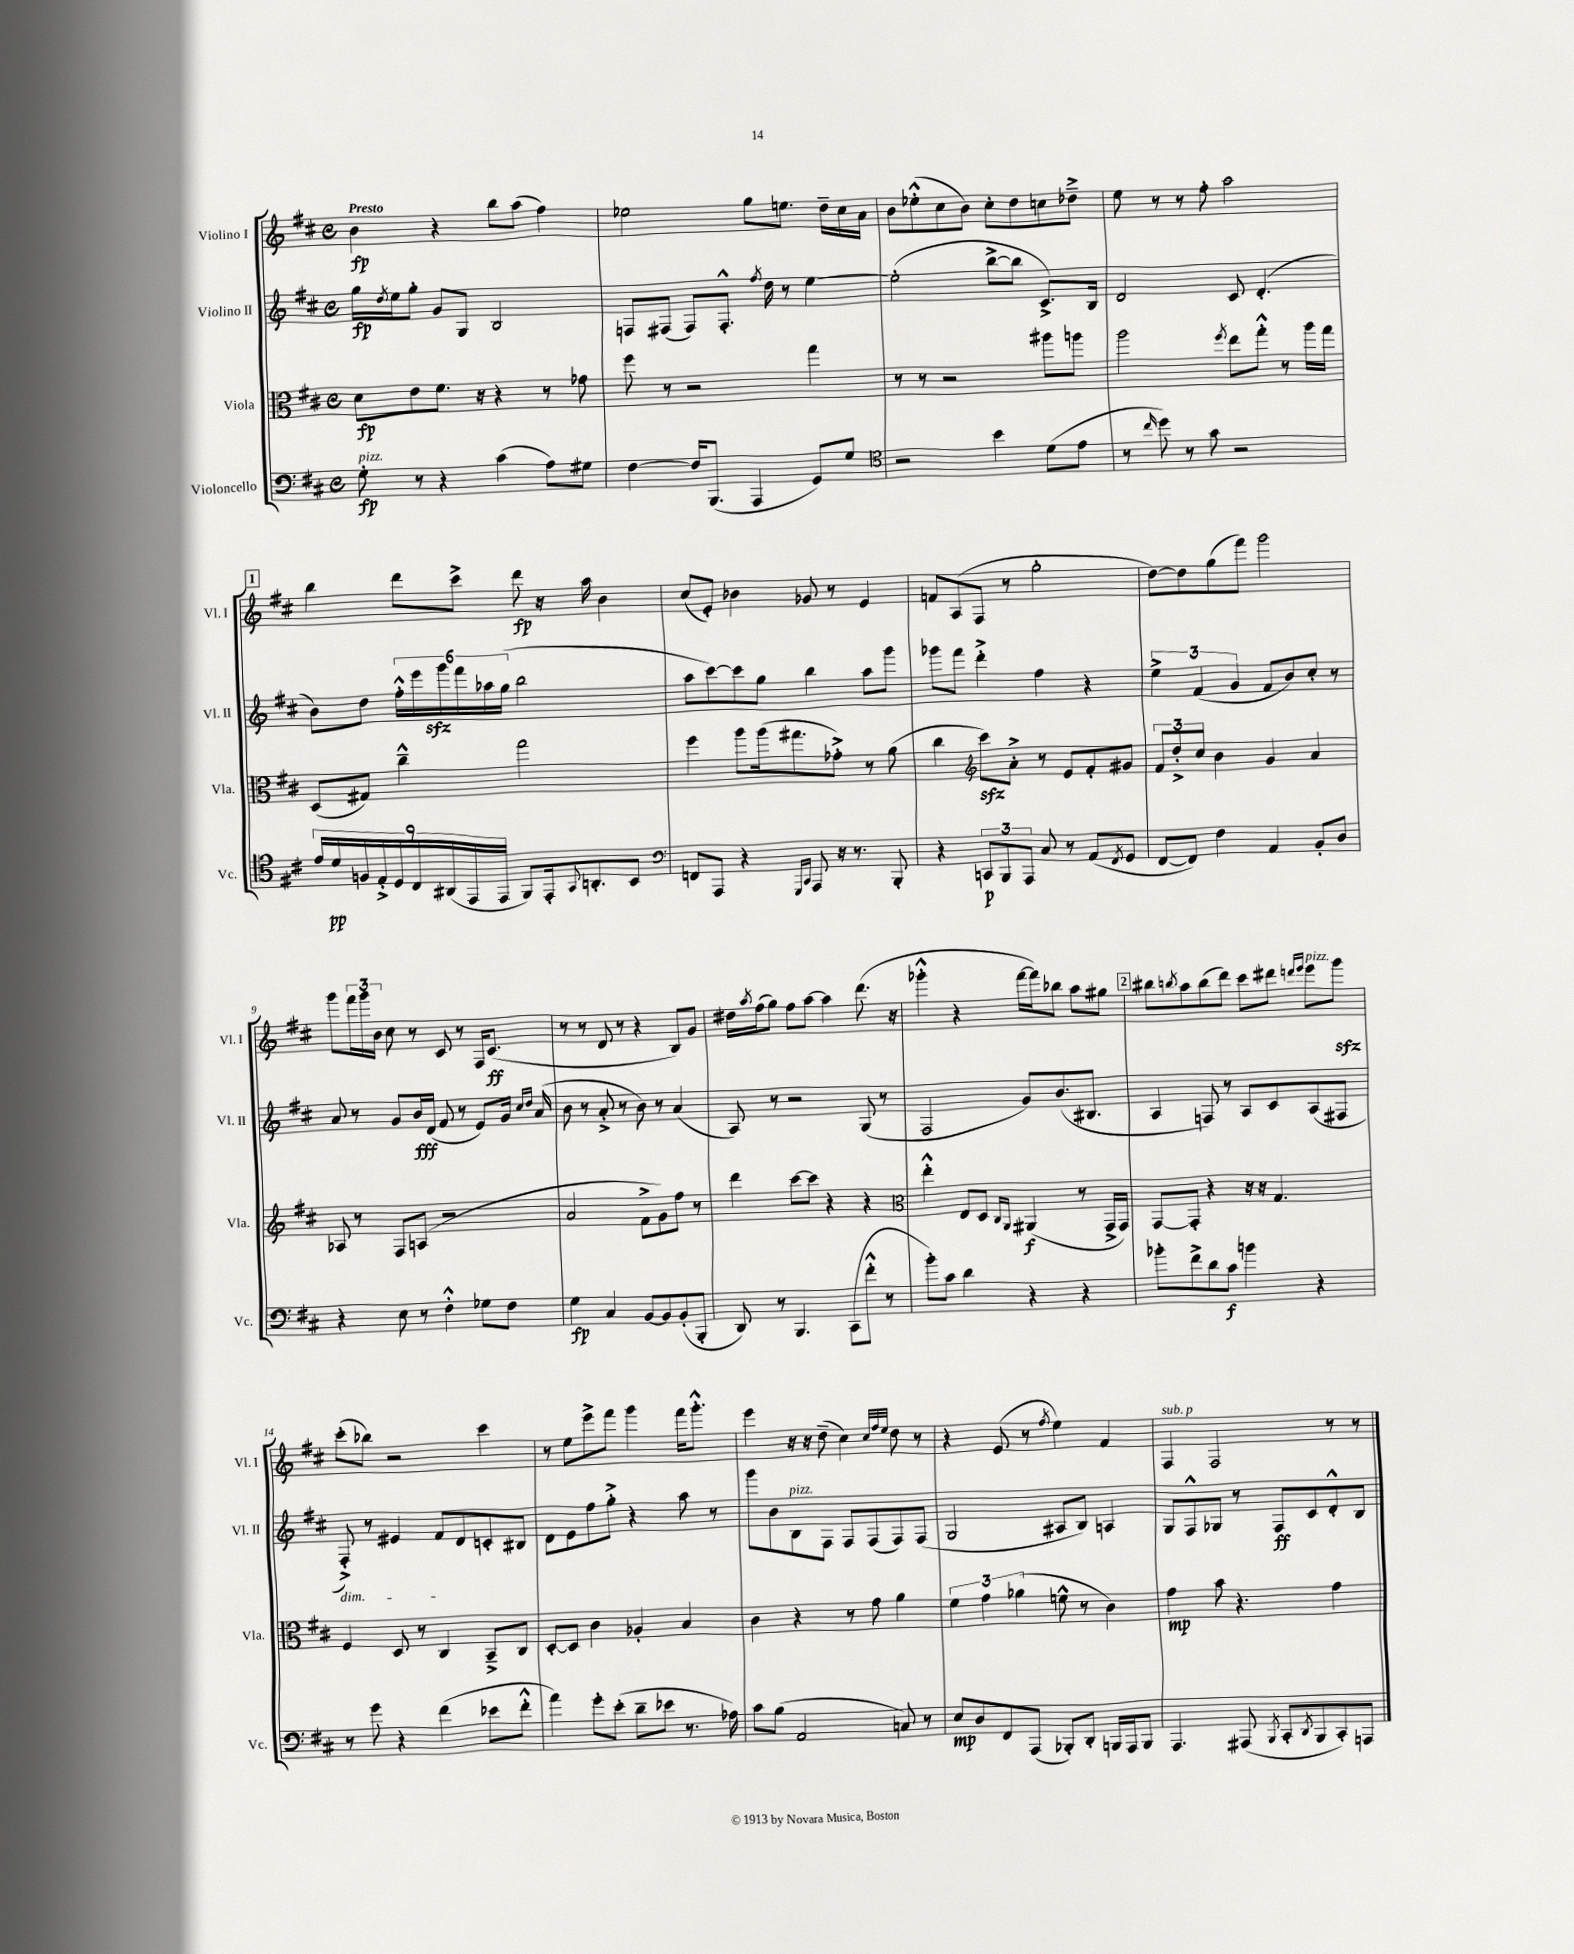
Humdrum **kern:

**kern	**kern	**kern	**kern
*staff4	*staff3	*staff2	*staff1
*clefF4	*clefC3	*clefG2	*clefG2
*k[f#c#]	*k[f#c#]	*k[f#c#]	*k[f#c#]
*M4/4	*M4/4	*M4/4	*M4/4
*met(c)	*met(c)	*met(c)	*met(c)
8G'	8d	16gg	4b
.	.	8qdd	.
.	.	16ee	.
8r	8e	8gg'	.
4r	8.f#	8g	4r
.	.	8G	.
.	16r	.	.
(4c#	4r	2B	8bb
.	.	.	(8aa
8A)	8r	.	4ff#)
8G#	8g-	.	.
=	=	=	=
[4F#	8ff#	8F	2ee-
.	8r	(8F#	.
16F#]	2r	8F#)	.
(8.BBB	.	.	.
.	.	8.F#'^^	.
4AAA	.	.	8gg
.	.	8qff#	.
.	.	16dd	.
.	.	8r	8.ee
8GG)	4gg	[4ee	.
.	.	.	16dd~
8G	.	.	16cc#
.	.	.	16a
=	=	=	=
*clefC4	*	*	*
2r	8r	(2ee']	8b
.	8r	.	(8ee-'^^
.	2r	.	8cc#
.	.	.	8b)
4b	.	[8bb^	8cc#'
.	.	8bb]	8dd
(8d	8aa#	8.c#^)	8cc
8e	8aa	.	8dd-~^
.	.	16B	.
=	=	=	=
8r	2aa	2d	8ee
16qqcc#	.	.	.
8dd)	.	.	8r
8r	.	.	8r
8g	.	.	8ff#'
.	8qff#	.	.
2r	8ee	8c#	2aa
.	8gg'^^	(4.d'	.
.	8r	.	.
.	16aa	.	.
.	16gg	.	.
=	=	=	=
18e	(8D	8b)	4bb
18d	.	.	.
18F	.	.	.
.	8G#)	8dd	.
18E'^	.	.	.
18D	.	.	.
.	4cc#~^^	24ff#'^^	8ddd
18C#	.	.	.
.	.	24eee	.
(18AA#	.	24ggg	.
.	.	24fff#	8ccc#^
18EE	.	.	.
.	.	24aa-	.
18EE	.	.	.
.	.	(24gg	.
8FF#)	2gg	2bb	8ddd
16EE'	.	.	16r
8qqGG	.	.	.
8.AA'	.	.	16aa
.	.	.	4b
8BB	.	.	.
=	=	=	=
*clefF4	*	*	*
8FF	4ff#	8aa	(8cc#
8AAA	.	[8ccc#)	8e')
4r	8aa	8ccc#]	4b-
.	(16aa	8gg	.
.	8.gg#	.	.
16qqGGG	.	.	.
16qqCC#	.	.	.
8AAA	.	4bb	8g-
16r	8g-'^)	.	8r
8.r	.	.	.
.	8r	8aa	4e
8BBB'	(8a	8ggg	.
=	=	=	=
4r	4cc#	8ggg-	8f
.	.	8fff#	(8A
*	*clefG2	*	*
12CC	8ccc#)	4ddd'^	8F#
12BBB	.	.	.
.	8a'^	.	8r
12AAA	.	.	.
8C#	8r	4ff#	2gg'
8r	8e	.	.
(8AA	8f#'	4r	.
8qFF#	.	.	.
8GG	8g#	.	.
=	=	=	=
[8FF#	12f#	6ee^	[8dd)
.	12dd'^	.	.
8FF#])	.	.	8dd]
.	12cc#	(6f#	.
4F#	4b	.	(8gg
.	.	6g	.
.	.	.	8fff#)
4AA	4g	8f#	2ggg
.	.	8b)	.
8BB'	4a	8cc#'	.
8D	.	8r	.
=	=	=	=
4r	8A-	8a	8ggg
.	8r	8r	24fff#
.	.	.	24ggg
.	.	.	24b
8E	8F#	8g	8cc#
8r	(8A	16b	8r
.	.	(16d	.
4F#'^^	2r	8f#	8c#
.	.	8r	8r
8G-	.	8e)	16F#
.	.	.	(8.c#
8F#	.	16g	.
.	.	16qqcc#	.
.	.	16qqdd	.
.	.	(16a	.
=	=	=	=
4G	2a	8b	8r
.	.	8r	8r
4C#	.	8a'^	8d
.	.	8r	8r
[8BB	8f#^	8b)	4r
8BB]	8g)	8r	.
(8BB'	8ff#	(4a	8B)
8BBB'	8r	.	8g
=	=	=	=
8DD)	4ddd	8A)	16dd#
.	.	.	8qaa
.	.	.	(16ff#
8r	.	8r	8gg)
4.BBB	[8ccc#	2r	8ff#
.	8ccc#]	.	[8aa
.	4r	.	4aa]
(8CC#	.	.	.
8f#'^^	4r	(8G	(8.ddd
8r	.	8r	.
.	.	.	16r
=	=	=	=
*	*clefC3	*	*
8b')	4ee'^^	2F#	4ggg-'^^
8c#	.	.	.
4d	8E	.	4r
.	8D	.	.
.	16qqC#	.	.
.	16qqAA	.	.
4r	(4AA#	8g)	[16fff#
.	.	.	16fff#])
.	.	(8.b	8bb-
4r	8r	.	8aa
.	.	8.B#	.
.	16GG^	.	8gg#
.	16GG)	.	.
=	=	=	=
8b-'	[8GG	4A	8bb#
.	.	.	8qbb
8f#^	8GG']	.	8aa
8d	4r	8F)	(8bb
8c#	.	8r	8ddd)
4b	16r	8A	8ccc#
.	16r	.	.
.	4.G	8c#	8ddd#
.	.	.	16qqddd
.	.	.	16qqeee
4r	.	(8A	8eee
.	.	8F#	8ggg
=	=	=	=
8r	4F#	8F#'^)	(8ccc#'
8g	.	8r	8bb-)
4r	8D	4e#	2r
.	8r	.	.
(4f#	4C#	8f#	.
.	.	8d	.
8e-	8BB~^	8c'	4ccc#
8f#'^^	8C#	8B#	.
=	=	=	=
4a)	[8D'	8d	8r
.	8D]	8e	8ee
8g'	4c#	8ff#	8eee^
(8e'	.	8gg'^	8fff#
8d~	4A-'	4r	4ggg
8e-	.	.	.
8.r	4B	8aa	16fff#
.	.	.	8.ggg'^^
.	.	8r	.
16A-)	.	.	.
=	=	=	=
8c#	4c#	8ggg	4eee
(8B	.	8b	.
2AA	4r	8B	16r
.	.	.	16r
.	.	8F#	(8dd~
.	8r	8F#	4cc#)
.	8g	(8F#	.
.	.	.	32qqcc#
.	.	.	32qqff#
.	.	.	32qqee
8C)	4a	8F#)	8dd
8r	.	(8F#	8r
=	=	=	=
8E	6f#	2G	4r
8D	.	.	.
.	6g	.	.
8FF#	.	.	(8e
.	(6a-	.	.
(8AAA	.	.	8r
.	.	.	8qff#
8BBB-')	8f^^	8A#	4ee)
8DD'	8r	8B)	.
16BBB	4c#)	4A	4f#
16AAA	.	.	.
8BBB	.	.	.
=	=	=	=
4.AAA	4g	8G	4F#
.	.	8F#^^	.
.	8b	8G-	2F#
(8AAA#	4.r	8r	.
8qBBB	.	.	.
8CC#'	.	8F#	.
8qDD	.	.	.
8BBB	.	8c#	.
8CC#')	4g	8d'^^	8r
8AAA	.	8B	8r
==	==	==	==
*-	*-	*-	*-
